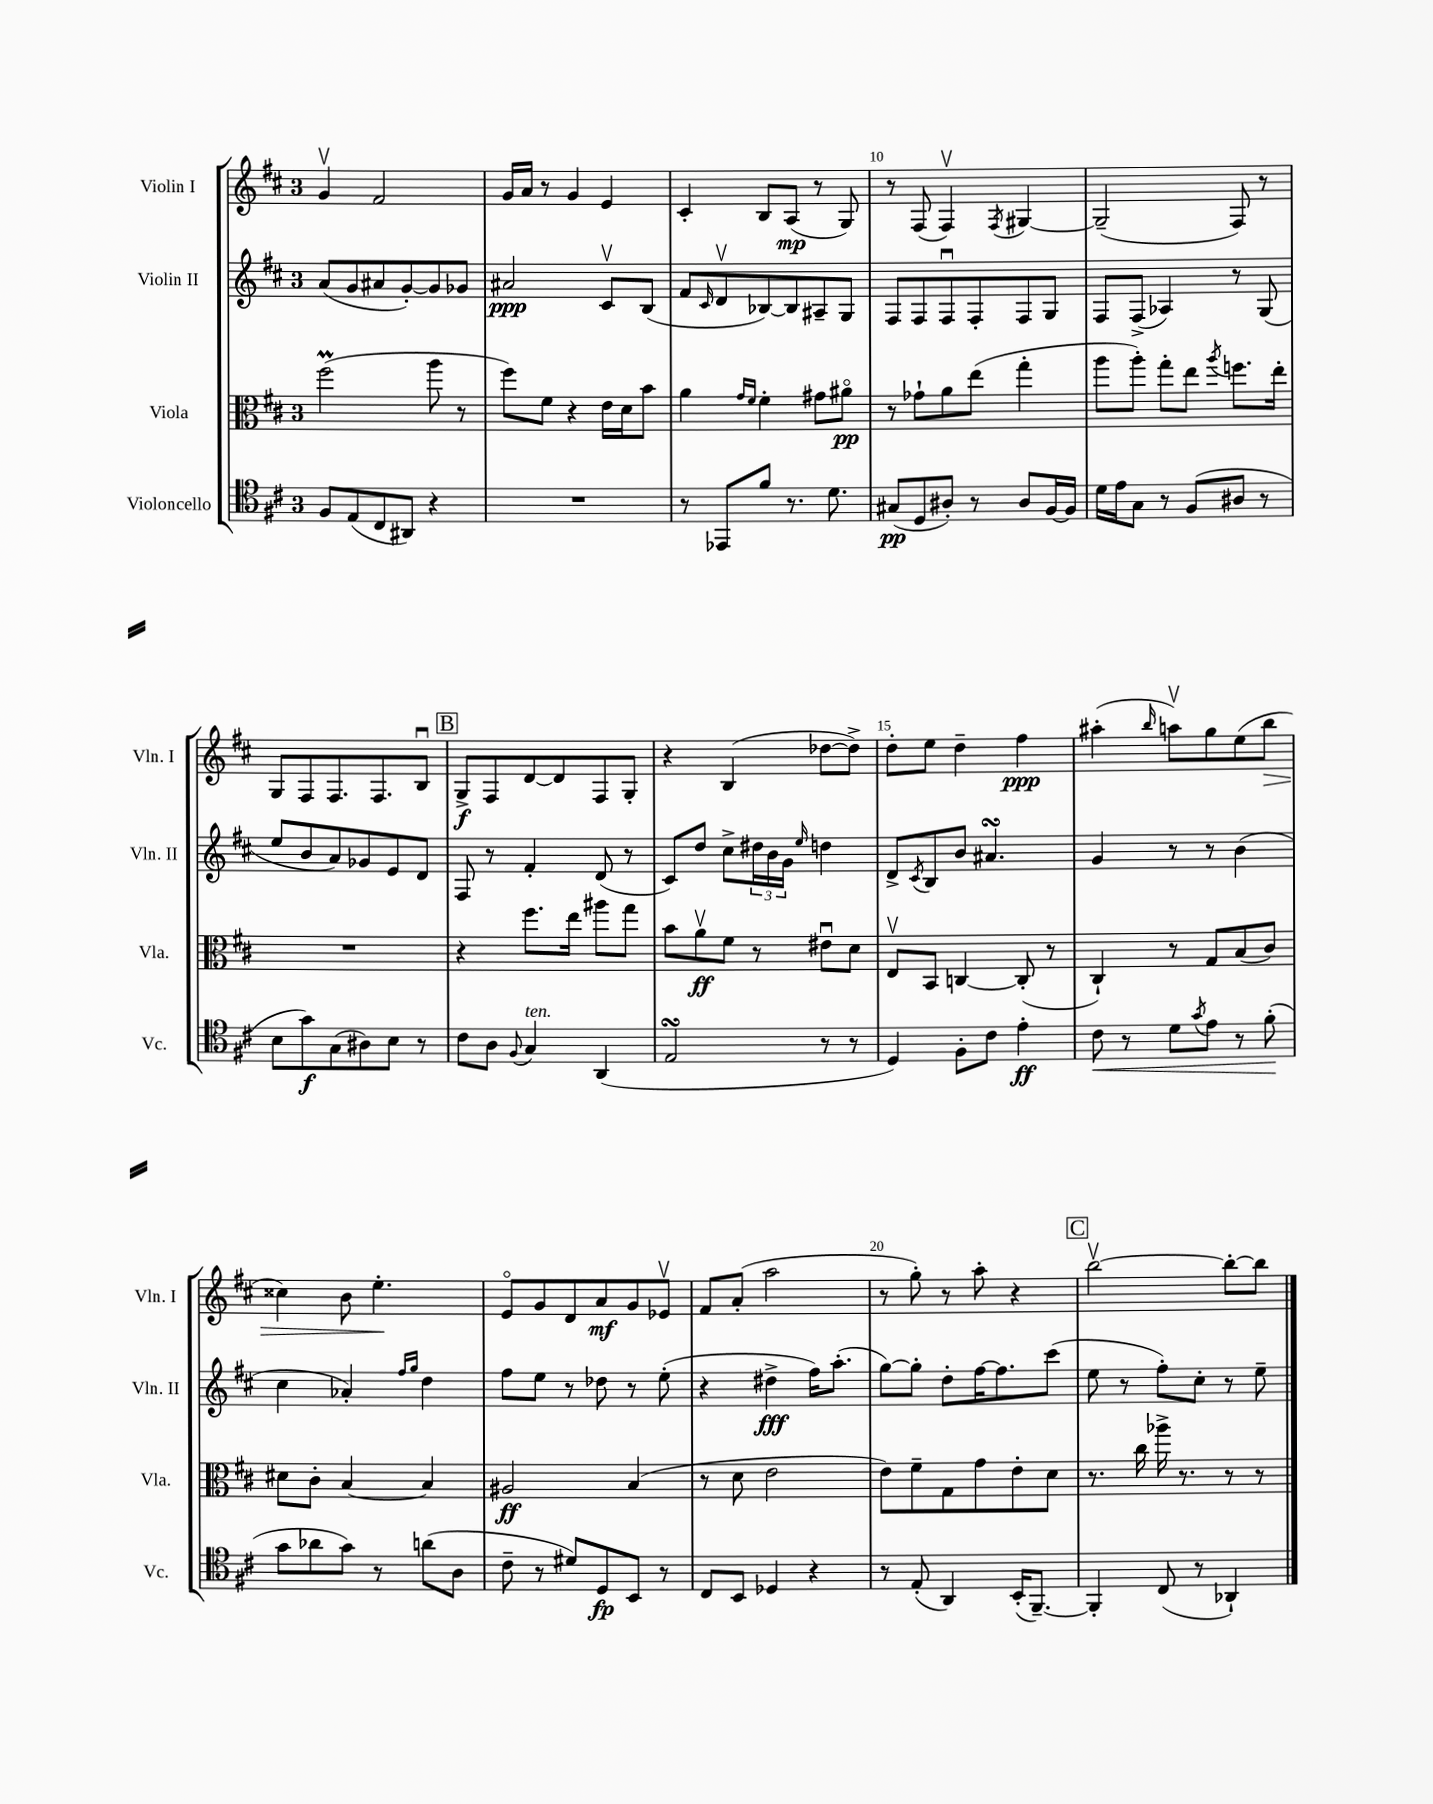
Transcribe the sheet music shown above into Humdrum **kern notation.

**kern	**kern	**kern	**kern
*staff4	*staff3	*staff2	*staff1
*clefC4	*clefC3	*clefG2	*clefG2
*k[f#c#]	*k[f#c#]	*k[f#c#]	*k[f#c#]
*M3/4	*M3/4	*M3/4	*M3/4
8F#	(2ff#	(8a	4gv
(8E	.	8g	.
8C#	.	8a#	2f#
8AA#)	.	[8g')	.
4r	8aa	8g]	.
.	8r	8g-	.
=	=	=	=
2.r	8ff#)	2a#	16g
.	.	.	16a
.	8f#	.	8r
.	4r	.	4g
.	16e	8c#v	4e
.	16d	.	.
.	8b	(8B	.
=	=	=	=
8r	4a	8f#	4c#'
.	.	16qqc#	.
8EE-	.	8dv	.
.	16qqg	.	.
.	16qqf#	.	.
8f#	4f#'	[8B-)	8B
8.r	.	8B-]	(8A
.	8g#	8A#~	8r
8.d	.	.	.
.	8a#o	8G	8G)
=	=	=	=
(8G#	8r	8F#	8r
8D	8g-`	8F#	(8F#
8A#')	8a	8F#u	4F#v)
8r	(8ee	8F#'	.
.	.	.	8qF#
8A#	4gg'	8F#	[4G#
[16F#	.	8G	.
16F#]	.	.	.
=	=	=	=
16d	8aa	8F#	(2G#~]
16e	.	.	.
8G	8aa')	(8F#^	.
8r	8gg'	4A-)	.
(8F#	8ee	.	.
.	8qaa	.	.
8A#	8.ff	8r	8F#)
8r	.	(8G	8r
.	16ee'	.	.
=	=	=	=
8B	2.r	8ee	8G
8g)	.	8b	8F#
(8G	.	8a)	8.F#
8A#)	.	8g-	.
.	.	.	8.F#
8B	.	8e	.
8r	.	8d	8Bu
=	=	=	=
8c#	4r	8F#	8G^
8A	.	8r	8F#
8qqF#	.	.	.
4G	8.ff#	4f#'	[8d
.	.	.	8d]
.	16ee	.	.
(4AA	8aa#	(8d	8F#
.	8gg	8r	8G'
=	=	=	=
2E	8b	8c#)	4r
.	8av	8dd	.
.	8f#	8cc#^	(4B
.	8r	24dd#	.
.	.	24b	.
.	.	24g	.
.	.	16qqee	.
8r	8e#u	4dd	[8dd-
8r	8d	.	8dd-^])
=	=	=	=
4D)	8Ev	8d^	8dd'
.	.	8qc#	.
.	8BB	8B	8ee
8F#'	[4C	8b	4dd~
8c#	.	4.a#	.
4e'	(8C']	.	4ff#
.	8r	.	.
=	=	=	=
8c#	4C#`)	4g	(4aa#'
8r	.	.	.
.	.	.	16qqbb
8d	8r	8r	8aav)
8qg	.	.	.
8e	8G	8r	8gg
8r	(8B	(4b	(8ee
(8f#'	8c#)	.	8bb
=	=	=	=
8g	8d#	4cc#	4cc##)
8a-	8c#'	.	.
8g)	[4B	4a-')	8b
8r	.	.	4.ee'
.	.	16qqff#	.
.	.	16qqgg	.
(8a	4B]	4dd	.
8A	.	.	.
=	=	=	=
8c#~	2A#	8ff#	8eo
8r	.	8ee	8g
8d#)	.	8r	8d
8D	.	8dd-	8a
8BB	(4B	8r	8g
8r	.	(8ee'	8e-v
=	=	=	=
8C#	8r	4r	8f#
8BB	8d	.	(8a'
4D-	2e	4dd#^	2aa
4r	.	16ff#)	.
.	.	(8.aa'	.
=	=	=	=
8r	8e)	[8gg)	8r
(8E'	8f#~	8gg']	8gg')
4AA)	8G	8dd'	8r
.	8g	[16ff#	8aa'
.	.	8.ff#]	.
(16BB'	8e'	.	4r
[8.FF#~)	.	.	.
.	8d	(8ccc#	.
=	=	=	=
4FF#']	8.r	8ee	[2bbv
.	.	8r	.
.	16cc#	.	.
(8C#	16aa-^	8ff#')	.
.	8.r	.	.
8r	.	8cc#'	.
4AA-`)	8r	8r	8bb'_
.	8r	8ee~	8bb]
==	==	==	==
*-	*-	*-	*-
